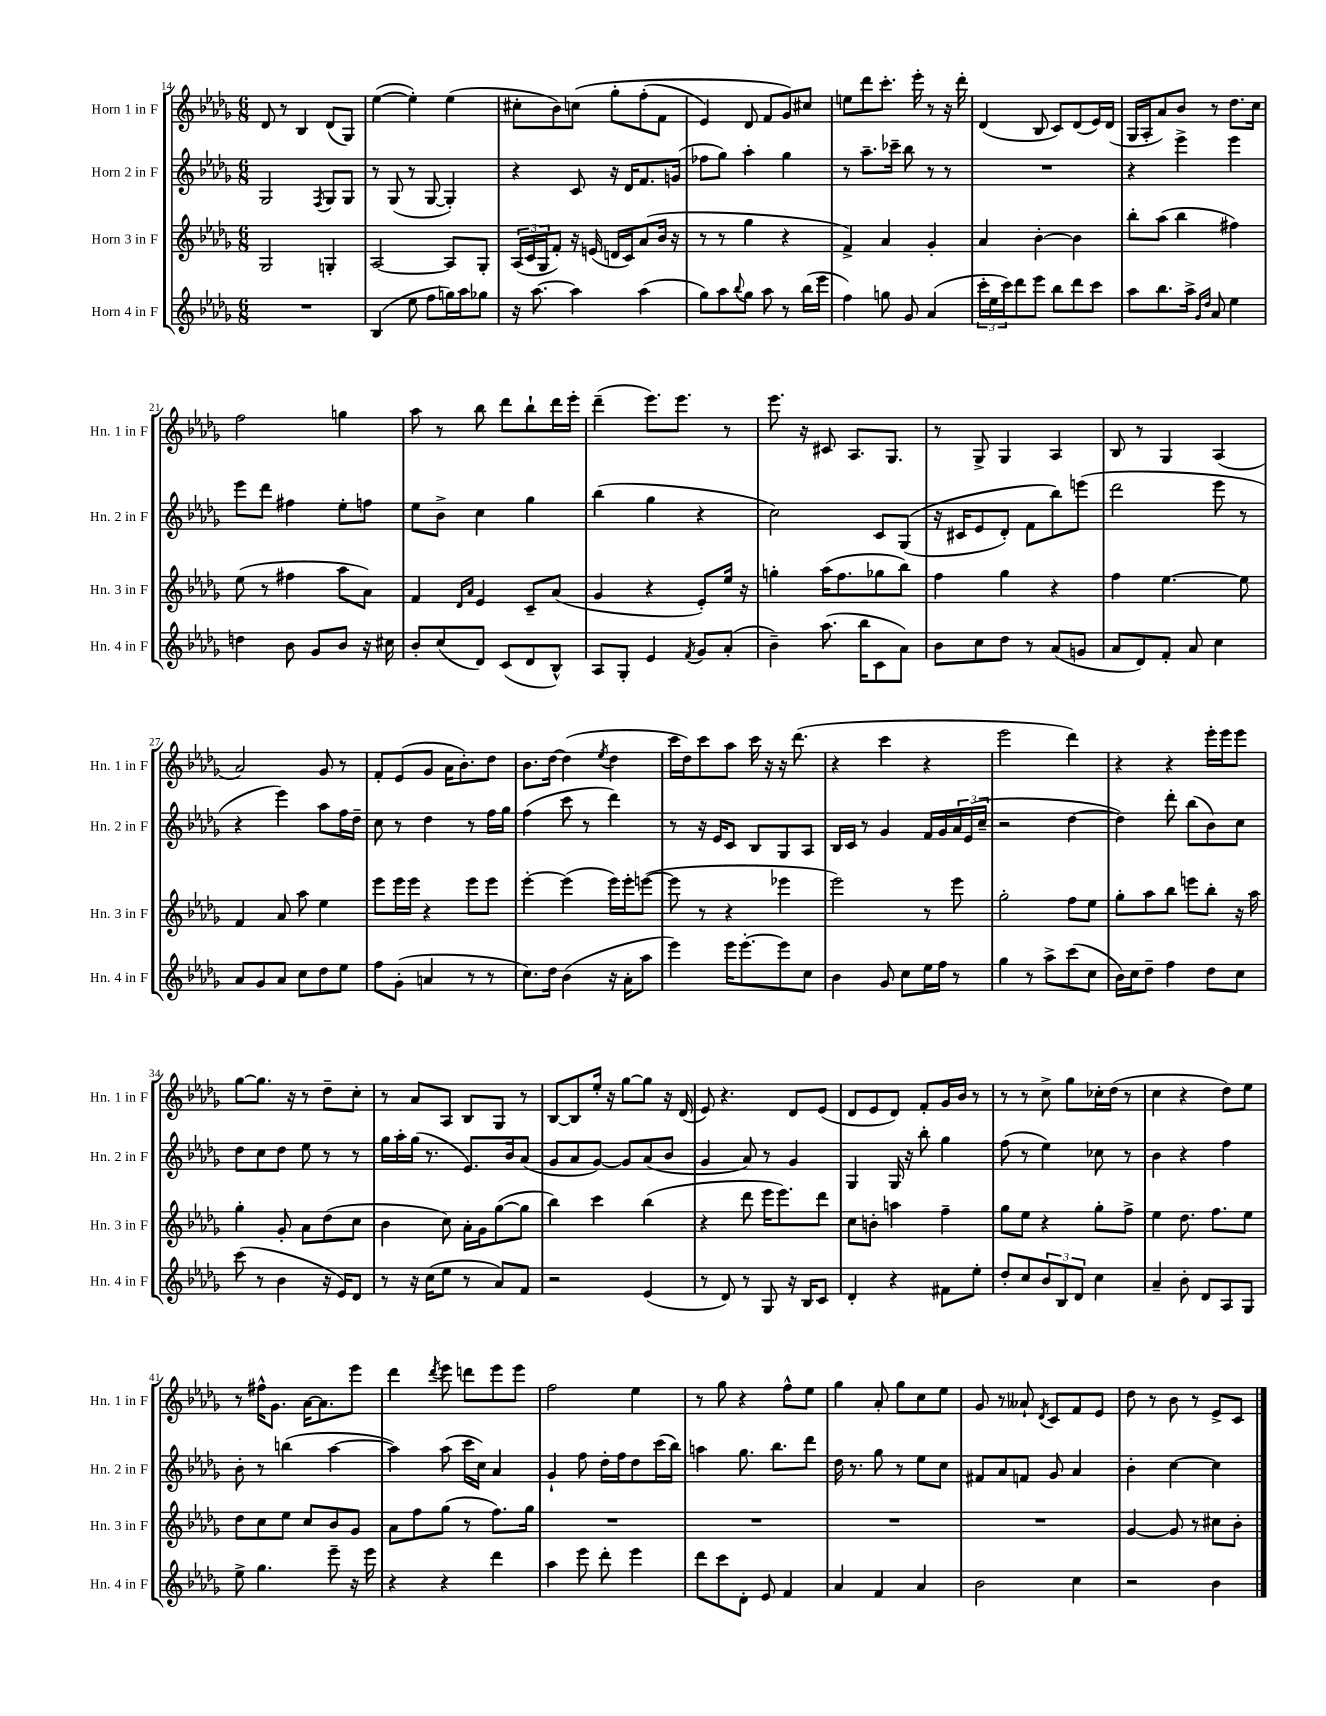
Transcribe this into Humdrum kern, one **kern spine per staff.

**kern	**kern	**kern	**kern
*part4	*part3	*part2	*part1
*staff4	*staff3	*staff2	*staff1
*I"Horn 4 in F	*I"Horn 3 in F	*I"Horn 2 in F	*I"Horn 1 in F
*I'Hn. 4 in F	*I'Hn. 3 in F	*I'Hn. 2 in F	*I'Hn. 1 in F
*clefG2	*clefG2	*clefG2	*clefG2
*k[b-e-a-d-g-]	*k[b-e-a-d-g-]	*k[b-e-a-d-g-]	*k[b-e-a-d-g-]
*M6/8	*M6/8	*M6/8	*M6/8
=14	=14	=14	=14
2.r	2G-/	2G-/	8d-/
.	.	.	8r
.	.	.	4B-/
.	.	8qF/	.
.	4Gn'/	8G-/L	(8d-/L
.	.	8G-/J	8G-/J)
=15	=15	=15	=15
(4B-/	[2A-/	8r	([4ee-\
.	.	(8G-/	.
8ee-\	.	8r	4ee-'\])
8ff\L	.	[8G-/	.
16ggn\L)	8A-/L]	4G-'/])	(4ee-\
16aa-\J	.	.	.
8gg-X\J	8G-'/J	.	.
=16	=16	=16	=16
16r	(24A-/LL	4r	8cc#X'\L
.	24c/	.	.
[8.aa-\	.	.	.
.	24G-/J	.	.
.	8f'/J)	.	8b-\)
4aa-\]	16r	8c/	(8ccn\J
.	(16en/	.	.
.	16dn/LL	16r	8gg-'\L
.	16c/J)	16d-/KL	.
(4aa-\	(8a-/	8.f/	(8ff'\
.	16b-/Jk	.	8f\J
.	16r	(16gn/Jk	.
=17	=17	=17	=17
8gg-\L)	8r	8ff-X\L	4e-/)
8aa-\	8r	8gg-\J)	.
8qqbb-/	.	.	.
8gg-\J	4gg-\	4aa-'\	8d-/
8aa-\	.	.	8f/L
8r	4r	4gg-\	8g-/)
(16bb-\LL	.	.	8cc#X/J
16eee-\JJ	.	.	.
=18	=18	=18	=18
4ff\)	4f^/)	8r	8een\L
.	.	8.aa-~\L	8ddd-\
8ggn\	4a-/	.	8.ccc'\J
.	.	16ccc-X~\Jk	.
8g-/	.	8bb-\	.
.	.	.	16eee-'\
(4a-/	4g-'/	8r	8r
.	.	8r	16r
.	.	.	16ddd-'\
=19	=19	=19	=19
24ccc'\LL	4a-/	2.r	(4d-/
24ee-\	.	.	.
24ccc\J)	.	.	.
8ddd-\	.	.	.
8eee-\J	[4b-'\	.	8B-/
8bb-\L	.	.	8c/L)
8ddd-\	4b-\]	.	(8d-/
8ccc\J	.	.	16e-/L)
.	.	.	(16d-/JJ
=20	=20	=20	=20
8aa-\L	8bb-'\L	4r	16G-/LL
.	.	.	16A-'/J
8.bb-\	(8aa-\J	.	8a-/)
.	4bb-\	4eee-^\	8b-/J
16aa-^\Jk	.	.	.
16qqg-/LL	.	.	.
16qqdd-/JJ	.	.	.
8a-/	.	.	8r
4ee-\	4ff#X\)	4eee-\	8.dd-\L
.	.	.	16cc\Jk
!!LO:LB:g=z
=21	=21	=21	=21
4ddn\	(8ee-\	8eee-\L	2ff\
.	8r	8ddd-\J	.
8b-\	4ff#X\	4ff#X\	.
8g-/L	.	.	.
8b-/J	8aa-\L	8ee-'\L	4ggn\
16r	8a-\J)	8ffn\J	.
16cc#X\	.	.	.
=22	=22	=22	=22
8b-'/L	4f/	8ee-\L	8aa-\
(8cc/	.	8b-^\J	8r
.	16qqd-/LL	.	.
.	16qqa-/JJ	.	.
8d-/J)	4e-/	4cc\	8bb-\
(8c/L	.	.	8ddd-\L
8d-/	8c~/L	4gg-\	8bb-`\
8B-^^/J)	(8a-/J	.	16ddd-\L
.	.	.	16eee-'\JJ
=23	=23	=23	=23
8A-/L	4g-/	(4bb-\	(4ddd-~\
8G-'/J	.	.	.
4e-/	4r	4gg-\	8.eee-\L)
.	.	.	8.eee-\J
8qf/	.	.	.
8g-/L	8e-'/L)	4r	.
(8a-'/J	16ee-/Jk	.	8r
.	16r	.	.
=24	=24	=24	=24
4b-~\)	4ggn'\	2cc\)	8.eee-\
.	.	.	16r
(8.aa-\	(16aa-\KL	.	8c#X/
.	8.ff\	.	.
.	.	.	8.A-/L
16bb-\KL	.	.	.
8c\	8gg-X\	8c/L	.
.	.	.	8.G-/J
8a-\J)	8bb-\J)	((8G-/J	.
=25	=25	=25	=25
8b-\L	4ff\	16r	8r
.	.	16c#X/KL	.
8cc\	.	8e-/	8G-^/
8dd-\J	4gg-\	8d-'/J)	4G-/
8r	.	8f\L	.
(8a-/L	4r	8bb-\)	4A-/
8gn/J	.	(8eeen\J	.
=26	=26	=26	=26
8a-/L	4ff\	2ddd-\	8B-/
8d-/)	.	.	8r
8f'/J	[4.ee-\	.	4G-/
8a-/	.	.	.
4cc\	.	8eee-\	(4A-/
.	8ee-\]	8r	.
!!LO:LB:g=z
=27	=27	=27	=27
8a-/L	4f/	4r	2a-/)
8g-/	.	.	.
8a-/J	8a-/	4eee-\)	.
8cc\L	8aa-\	.	.
8dd-\	4ee-\	8aa-\L	8g-/
8ee-\J	.	16ff\L	8r
.	.	16dd-~\JJ	.
=28	=28	=28	=28
8ff\L	8eee-\L	8cc\	8f'/L
(8g-'\J	16eee-\L	8r	(8e-/
.	16eee-\JJ	.	.
4an/	4r	4dd-\	8g-/J
.	.	.	16a-\KL
.	.	.	8.b-'\)
8r	8eee-\L	8r	.
8r	8eee-\J	16ff\LL	8dd-\J
.	.	16gg-\JJ	.
=29	=29	=29	=29
8.cc\L)	[4eee-'\	(4ff\	8.b-\L
16dd-\Jk	.	.	[16dd-\Jk
(4b-\	(4eee-\]	8ccc\	(4dd-\]
.	.	8r	.
.	.	.	8qee-/
16r	16eee-\LL)	4ddd-\)	4dd-\
16a-'\KL	16eee-'\J	.	.
8aa-\J	([8eeen\J	.	.
=30	=30	=30	=30
4eee-\)	8eee\]	8r	16ccc\LL
.	.	.	16dd-\J)
.	8r	16r	8ccc\
.	.	16e-/KL	.
16eee-\KL	4r	8c/J	8aa-\J
[8.eee-'\	.	.	.
.	.	8B-/L	16ccc\
.	.	.	16r
8eee-\]	4eee-X\	8G-/	16r
.	.	.	(8.ddd-\
8cc\J	.	8A-/J	.
=31	=31	=31	=31
4b-\	2eee-\)	16B-/LL	4r
.	.	16c/JJ	.
.	.	8r	.
8g-/	.	4g-/	4ccc\
8cc\L	.	.	.
16ee-\L	8r	16f/LL	4r
16ff\JJ	.	16g-/	.
8r	8eee-\	24a-/	.
.	.	(24e-/	.
.	.	24cc~/JJ	.
=32	=32	=32	=32
4gg-\	2gg-'\	2r	2eee-\
8r	.	.	.
8aa-^\L	.	.	.
(8ccc\	8ff\L	[4dd-\	4ddd-\)
8cc\J	8ee-\J	.	.
=33	=33	=33	=33
16b-\LL)	8gg-'\L	4dd-\])	4r
16cc\J	.	.	.
8dd-~\J	8aa-\	.	.
4ff\	8bb-\J	8ddd-'\	4r
.	8eeen\L	(8bb-\L	.
8dd-\L	8bb-'\J	8b-\)	16eee-'\LL
.	.	.	16eee-\J
8cc\J	16r	8cc\J	8eee-\J
.	16aa-\	.	.
!!LO:LB:g=z
=34	=34	=34	=34
(8ccc\	4gg-'\	8dd-\L	[8gg-\L
8r	.	8cc\	8.gg-\J]
4b-\	8g-'/	8dd-\J	.
.	.	.	16r
.	8a-\L	8ee-\	8r
16r	(8dd-\	8r	8dd-~\L
16e-/KL)	.	.	.
8d-/J	8cc\J	8r	8cc'\J
=35	=35	=35	=35
8r	4b-\	16gg-\LL	8r
.	.	16aa-'\	.
16r	.	(16gg-\JJ	8a-/L
(16cc\KL	.	8.r	.
8ee-\J	8cc\)	.	8A-/J
8r	16a-'\LL	8.e-/L)	8B-/L
.	16g-\J	.	.
8a-/L)	([8gg-\	.	8G-/J
.	.	16b-/k	.
8f/J	8gg-\J]	(8a-/J	8r
=36	=36	=36	=36
2r	4bb-\)	8g-/L	[8B-/L
.	.	8a-/	8B-/]
.	4ccc\	[8g-/J)	16ee-'/Jk
.	.	.	16r
.	.	8g-/L]	[8gg-\L
(4e-/	(4bb-\	(8a-/	8gg-\J]
.	.	8b-/J	16r
.	.	.	(16d-/
=37	=37	=37	=37
8r	4r	4g-/	8e-/)
8d-/)	.	.	4.r
8r	8ddd-\	8a-/)	.
8G-/	16eee-\KL	8r	.
.	8.eee-\)	.	.
16r	.	4g-/	8d-/L
16B-/KL	.	.	.
8c/J	8ddd-\J	.	(8e-/J
=38	=38	=38	=38
4d-'/	8cc\L	4G-/	8d-/L
.	8bn'\J	.	8e-/
4r	4aan\	16G-/	8d-/J)
.	.	16r	.
.	.	8bb-'\	8f'/L
8f#X\L	4ff~\	4gg-\	16g-/L
.	.	.	16b-/JJ
8ee-'\J	.	.	8r
=39	=39	=39	=39
8dd-'/L	8gg-\L	(8ff\	8r
8cc/	8ee-\J	8r	8r
12b-/	4r	4ee-\)	8cc^\
12B-/	.	.	.
.	.	.	8gg-\L
12d-/J	.	.	.
4cc\	8gg-'\L	8cc-X\	16cc-X'\L
.	.	.	(16dd-\JJ
.	8ff^\J	8r	8r
=40	=40	=40	=40
4a-~/	4ee-\	4b-\	4cc\
8b-'\	8.dd-\	4r	4r
8d-/L	.	.	.
.	8.ff\L	.	.
8A-/	.	4ff\	8dd-\L)
8G-/J	8ee-\J	.	8ee-\J
!!LO:LB:g=z
=41	=41	=41	=41
8ee-^\	8dd-\L	8b-'\	8r
4.gg-\	8cc\	8r	16ff#X^^\KL
.	.	.	8.g-\J
.	8ee-\J	(4bbn\	.
.	8cc/L	.	[16a-\KL
.	.	.	8.a-\]
8eee-~\	8b-/	[4aa-\	.
16r	8g-/J	.	8eee-\J
16eee-\	.	.	.
=42	=42	=42	=42
4r	8a-\L	4aa-\])	4ddd-\
.	8ff\	.	.
.	.	.	8qddd-/
4r	(8gg-\J	(8aa-\	8eee-\
.	8r	16ccc\LL	8dddn\L
.	.	16cc\JJ)	.
4ddd-\	8.ff\L)	4a-/	8eee-\
.	.	.	8eee-\J
.	16gg-\Jk	.	.
=43	=43	=43	=43
4aa-\	2.r	4g-`/	2ff\
8eee-\	.	8ff\	.
8ddd-'\	.	16dd-'\LL	.
.	.	16ff\J	.
4eee-\	.	8dd-\	4ee-\
.	.	(16ccc\L	.
.	.	16bb-\JJ)	.
=44	=44	=44	=44
8ddd-\L	2.r	4aan\	8r
8ccc\	.	.	8gg-\
8d-'\J	.	8.gg-\	4r
8e-/	.	.	.
.	.	8.bb-\L	.
4f/	.	.	8ff^^\L
.	.	8ddd-\J	8ee-\J
=45	=45	=45	=45
4a-/	2.r	16dd-\	4gg-\
.	.	8.r	.
4f/	.	8gg-\	8a-'/
.	.	8r	8gg-\L
4a-/	.	8ee-\L	8cc\
.	.	8cc\J	8ee-\J
=46	=46	=46	=46
2b-\	2.r	8f#X/L	8g-/
.	.	8a-/	8r
.	.	8fn/J	8a--X`/
.	.	.	8qd-/
.	.	8g-/	8c/L
4cc\	.	4a-/	8f/
.	.	.	8e-/J
=47	=47	=47	=47
2r	[4g-/	4b-'\	8dd-\
.	.	.	8r
.	8g-/]	[4cc\	8b-\
.	8r	.	8r
4b-\	8cc#X\L	4cc\]	8e-^/L
.	8b-'\J	.	8c/J
==	==	==	==
*-	*-	*-	*-
